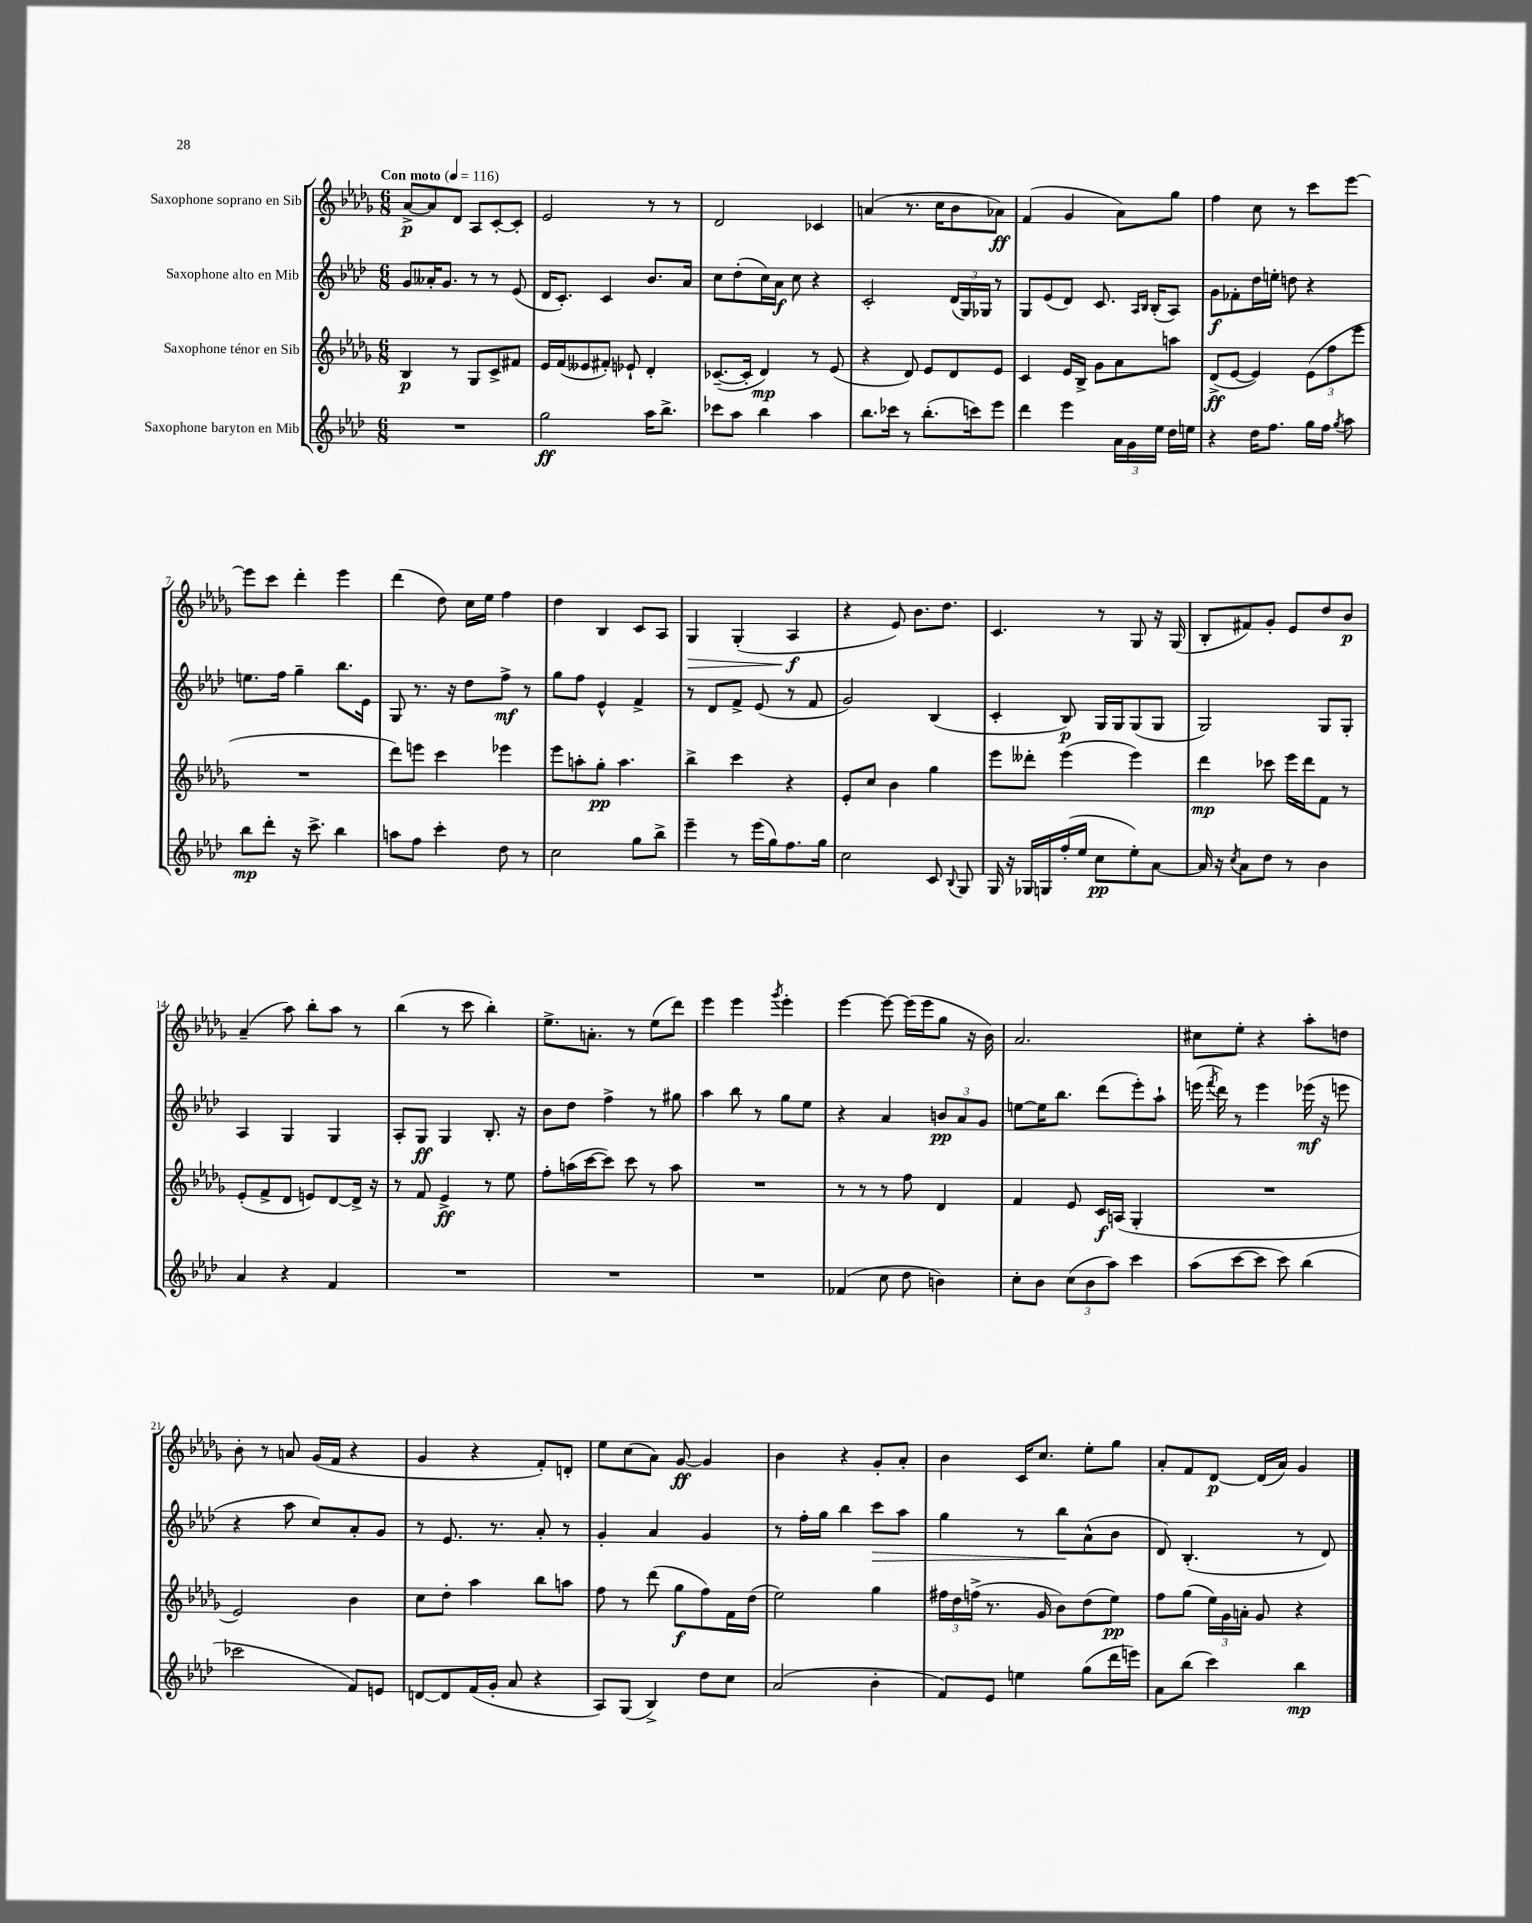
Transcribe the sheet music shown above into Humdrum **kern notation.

**kern	**kern	**kern	**kern
*staff4	*staff3	*staff2	*staff1
*clefG2	*clefG2	*clefG2	*clefG2
*k[b-e-a-d-]	*k[b-e-a-d-g-]	*k[b-e-a-d-]	*k[b-e-a-d-g-]
*M6/8	*M6/8	*M6/8	*M6/8
*MM116	*MM116	*MM116	*MM116
2.r	4B-/	8g/L	[8a-^/L
.	.	16a--'/K	8a-/]
.	.	8.g/J	.
.	8r	.	8d-/J
.	8G-/L	8r	8A-/L
.	8c^/	8r	[8c'/
.	8f#/J	(8e-/	8c'/]J
=	=	=	=
2gg\	16e-/LL	16d-/LK	2e-/
.	(16f/J	8.c'/J)	.
.	8e--/	.	.
.	8f#'/J)	4c/	.
.	8e-`/	.	.
16aa-\LK	4d-'/	8.b-/L	8r
8.bb-^\J	.	.	.
.	.	.	8r
.	.	16a-/Jk	.
=	=	=	=
8ccc-\L	([8.c-~/L	8cc\L	2d-/
8aa-\J	.	(8dd-'\	.
.	16c-'/]Jk	.	.
4bb-\	4d-/)	16cc\L)	.
.	.	16a-\JJ	.
.	.	8cc\	.
4aa-\	8r	4r	4c-/
.	(8e-/	.	.
=	=	=	=
8.bb-\L	4r	2c'/	(4a/
16ccc-\Jk	.	.	.
8r	8d-/)	.	8.r
(8.bb-'\L	8e-/L	.	.
.	.	.	16cc\LK
.	8d-/	(24d-/LL	8b-\
.	.	24G/)	.
16ccc\k)	.	.	.
.	.	24G-/JJ	.
8eee-\J	8e-/J	8r	8a-\J)
=	=	=	=
4ddd-\	4c/	8G/L	(4f/
.	.	(8e-/	.
4eee-\	16e-/LL	8d-/J)	4g-/
.	16B-^/JJ	.	.
.	8g-\L	8.c/	.
24a-\LL	8a-\	.	8a-\L)
24g\	.	.	.
.	.	16qqA-/LL	.
.	.	16qqB-/JJ	.
.	.	(16B-'/LK	.
24ee-\JJ	.	.	.
16dd-\LL	8aa\J	8A-/J)	8gg-\J
16ee\JJ	.	.	.
=	=	=	=
4r	(8d-^/L	8g\L	4ff\
.	[8e-/J	8f-'\	.
16dd-\LK	4e-/])	16dd-\L	8cc\
8.ff\J	.	16ee'\JJ	.
.	.	8dd\	8r
16gg\LL	(12e-\L	4r	8ccc\L
16ff\JJ	.	.	.
.	12ff\	.	.
8qgg/	.	.	.
8aa-\	.	.	[8eee-\J
.	12eee-\J	.	.
=	=	=	=
8bb-\L	2.r	8.ee\L	8eee-\]L
8ddd-'\J	.	.	8ccc\J
.	.	16ff\Jk	.
16r	.	4gg~\	4ddd-'\
8.ccc^\	.	.	.
4bb-\	.	8.bb-\L	4eee-\
.	.	16e-\Jk	.
=	=	=	=
8aa\L	8ddd-\L)	8G/	(4ddd-\
8ff\J	8eee\J	8.r	.
4ccc'\	4ccc\	.	8dd-\)
.	.	16r	.
.	.	8dd-\L	16cc\LL
.	.	.	16ee-\JJ
8dd-\	4eee-\	8ff^\J	4ff\
8r	.	8r	.
=	=	=	=
2cc\	8eee-\L	8gg\L	4dd-\
.	8aa'\	8ff\J	.
.	8gg-'\J	4e-^^/	4B-/
.	4.aa\	.	.
8gg\L	.	4f^/	8c/L
8bb-^\J	.	.	8A-/J
=	=	=	=
4eee-~\	4bb-^\	8r	4G-/
.	.	8d-/L	.
8r	4ccc\	8f^/J	(4G-'/
(16eee-\LL	.	(8e-/	.
16gg\J)	.	.	.
8.ff\	4r	8r	4A-/
.	.	8f/	.
16gg\Jk	.	.	.
=	=	=	=
2cc\	8e-'/L	2g/)	4r
.	8cc/J	.	.
.	4b-\	.	8e-/)
.	.	.	8.b-\L
8c/	4gg-\	(4B-/	.
.	.	.	8.dd-\J
8qqB-/	.	.	.
8G/	.	.	.
=	=	=	=
16G/	8eee-\L	4c'/	4.c/
16r	.	.	.
16G-/LL	8ddd--'\J	.	.
16G/	.	.	.
(16ff'/	(4eee-\	8B-/)	.
16ee-/JJ	.	.	.
8cc\L	.	16G/LL	8r
.	.	16G/J	.
8ee-'\)	4eee-\)	(8G/	8G-/
[8a-\J	.	8G/J	16r
.	.	.	(16G-/
=	=	=	=
16a-/]	4ddd-\	2G/)	8B-'/L
16r	.	.	.
8qcc/	.	.	.
8a-\L	.	.	8f#/)
8dd-\J	8ccc-\	.	8g-'/J
8r	16eee-\LL	.	8e-/L
.	16ddd-\J	.	.
4b-\	8f\J	8G/L	8dd-/
.	8r	8G'/J	8b-/J
=	=	=	=
4a-/	(8e-'/L	4A-/	(4a-~/
.	8f^/	.	.
4r	8d-/J	4G/	8aa-\)
.	8e/L)	.	8bb-'\L
4f/	[8d-/	4G/	8aa-\J
.	16d-^/]Jk	.	8r
.	16r	.	.
=	=	=	=
2.r	8r	8A-'/L	(4bb-\
.	8f/	8G/J	.
.	4e-^/	4G/	8r
.	.	.	8ccc\
.	8r	8.B-'/	4bb-'\)
.	8ee-\	.	.
.	.	16r	.
=	=	=	=
2.r	8ff'\L	8b-\L	8.ee-^\L
.	(16aa\L	8dd-\J	.
.	[16ccc\J	.	8.a'\J
.	8ccc\]J)	4ff^\	.
.	8ccc\	.	8r
.	8r	8r	(8ee-\L
.	8aa\	8gg#\	8ddd-\J)
=	=	=	=
2.r	2.r	4aa-\	4eee-\
.	.	8bb-\	4eee-\
.	.	8r	.
.	.	.	8qggg-/
.	.	8gg\L	4eee-'\
.	.	8ee-\J	.
=	=	=	=
(4f-/	8r	4r	[4eee-\
.	8r	.	.
8cc\	8r	4a-/	8eee-\_
8dd-\	8ff\	.	(16eee-\]LL
.	.	.	16eee-\J
4b\)	4d-/	12b/L	8gg-\J
.	.	12a-/	.
.	.	.	16r
.	.	12g/J	.
.	.	.	16b-\)
=	=	=	=
8cc'\L	4f/	[8ee\L	2.a-/
8b-\J	.	16ee\]K	.
.	.	8.bb-\J	.
(12cc\L	8e-/	.	.
12b-\	.	.	.
.	16c/LL	(8ddd-\L	.
12aa-\J)	.	.	.
.	(16A/JJ	.	.
4ccc\	4G-'/	8eee-'\)	.
.	.	8aa-`\J	.
=	=	=	=
(8aa-\L	2.r	(16eee\	8cc#\L
.	.	8qfff/	.
.	.	16ddd-\)	.
[8ccc\	.	8r	8ee-'\J
8ccc\]J	.	4eee\	4r
8ccc\)	.	.	.
(4bb-\	.	(16eee-\	8aa-'\L
.	.	16r	.
.	.	8eee\	8dd\J
=	=	=	=
2ccc-\	2e-/)	4r	8b-'\
.	.	.	8r
.	.	8aa-\	8a/
.	.	8cc/L)	(16g-/LL
.	.	.	16f/JJ
8f/L)	4b-\	8a-'/	4r
8e/J	.	8g/J	.
=	=	=	=
[8d/L	8cc\L	8r	4g-/
8d/]	8dd-'\J	8.e-/	.
(16f/L	4aa-\	.	4r
16g'/JJ	.	8.r	.
8a-/	.	.	.
4r	8bb-\L	8a-'/	8f'/L)
.	8aa\J	8r	8d'/J
=	=	=	=
8A-/L)	8ff\	4g'/	8ee-\L
(8G/J	8r	.	(8cc\
4B-^/)	(8ddd-\	4a-/	8a-\J)
.	8gg-\L	.	[8g-/
8dd-\L	8ff\)	4g/	4g-/]
8cc\J	16f\L	.	.
.	(16dd-\JJ	.	.
=	=	=	=
(2a-/	2ee-\)	8r	4b-\
.	.	16ff'\LL	.
.	.	16gg\JJ	.
.	.	4bb-\	4r
4b-'\	4gg-\	8ccc\L	8g-'/L
.	.	8aa-\J	8a-'/J
=	=	=	=
8f/L)	24ff#\LL	4gg\	4b-\
.	24dd-\	.	.
.	(24ff^\JJ	.	.
8e-/J	8.r	.	.
4ee\	.	8r	16c/LK
.	16g-/	.	8.cc/J
.	8b-\L)	8bb-\L	.
(8gg\L	(8dd-\	(8a-^^\	8ee-'\L
16ddd-\L	8ee-\J)	8b-\J	8gg-\J
16eee\JJ)	.	.	.
=	=	=	=
8a-\L	8ff\L	8d-/)	8a-'/L
(8bb-\J	(8gg-\J	(4.B-'/	8f/
4ccc\)	24ee-\LL)	.	[8d-/J
.	24g-\	.	.
.	24a'\JJ	.	.
.	8g-/	.	(16d-/]LL
.	.	.	16a-/JJ)
4bb-\	4r	8r	4g-/
.	.	8d-/)	.
==	==	==	==
*-	*-	*-	*-
